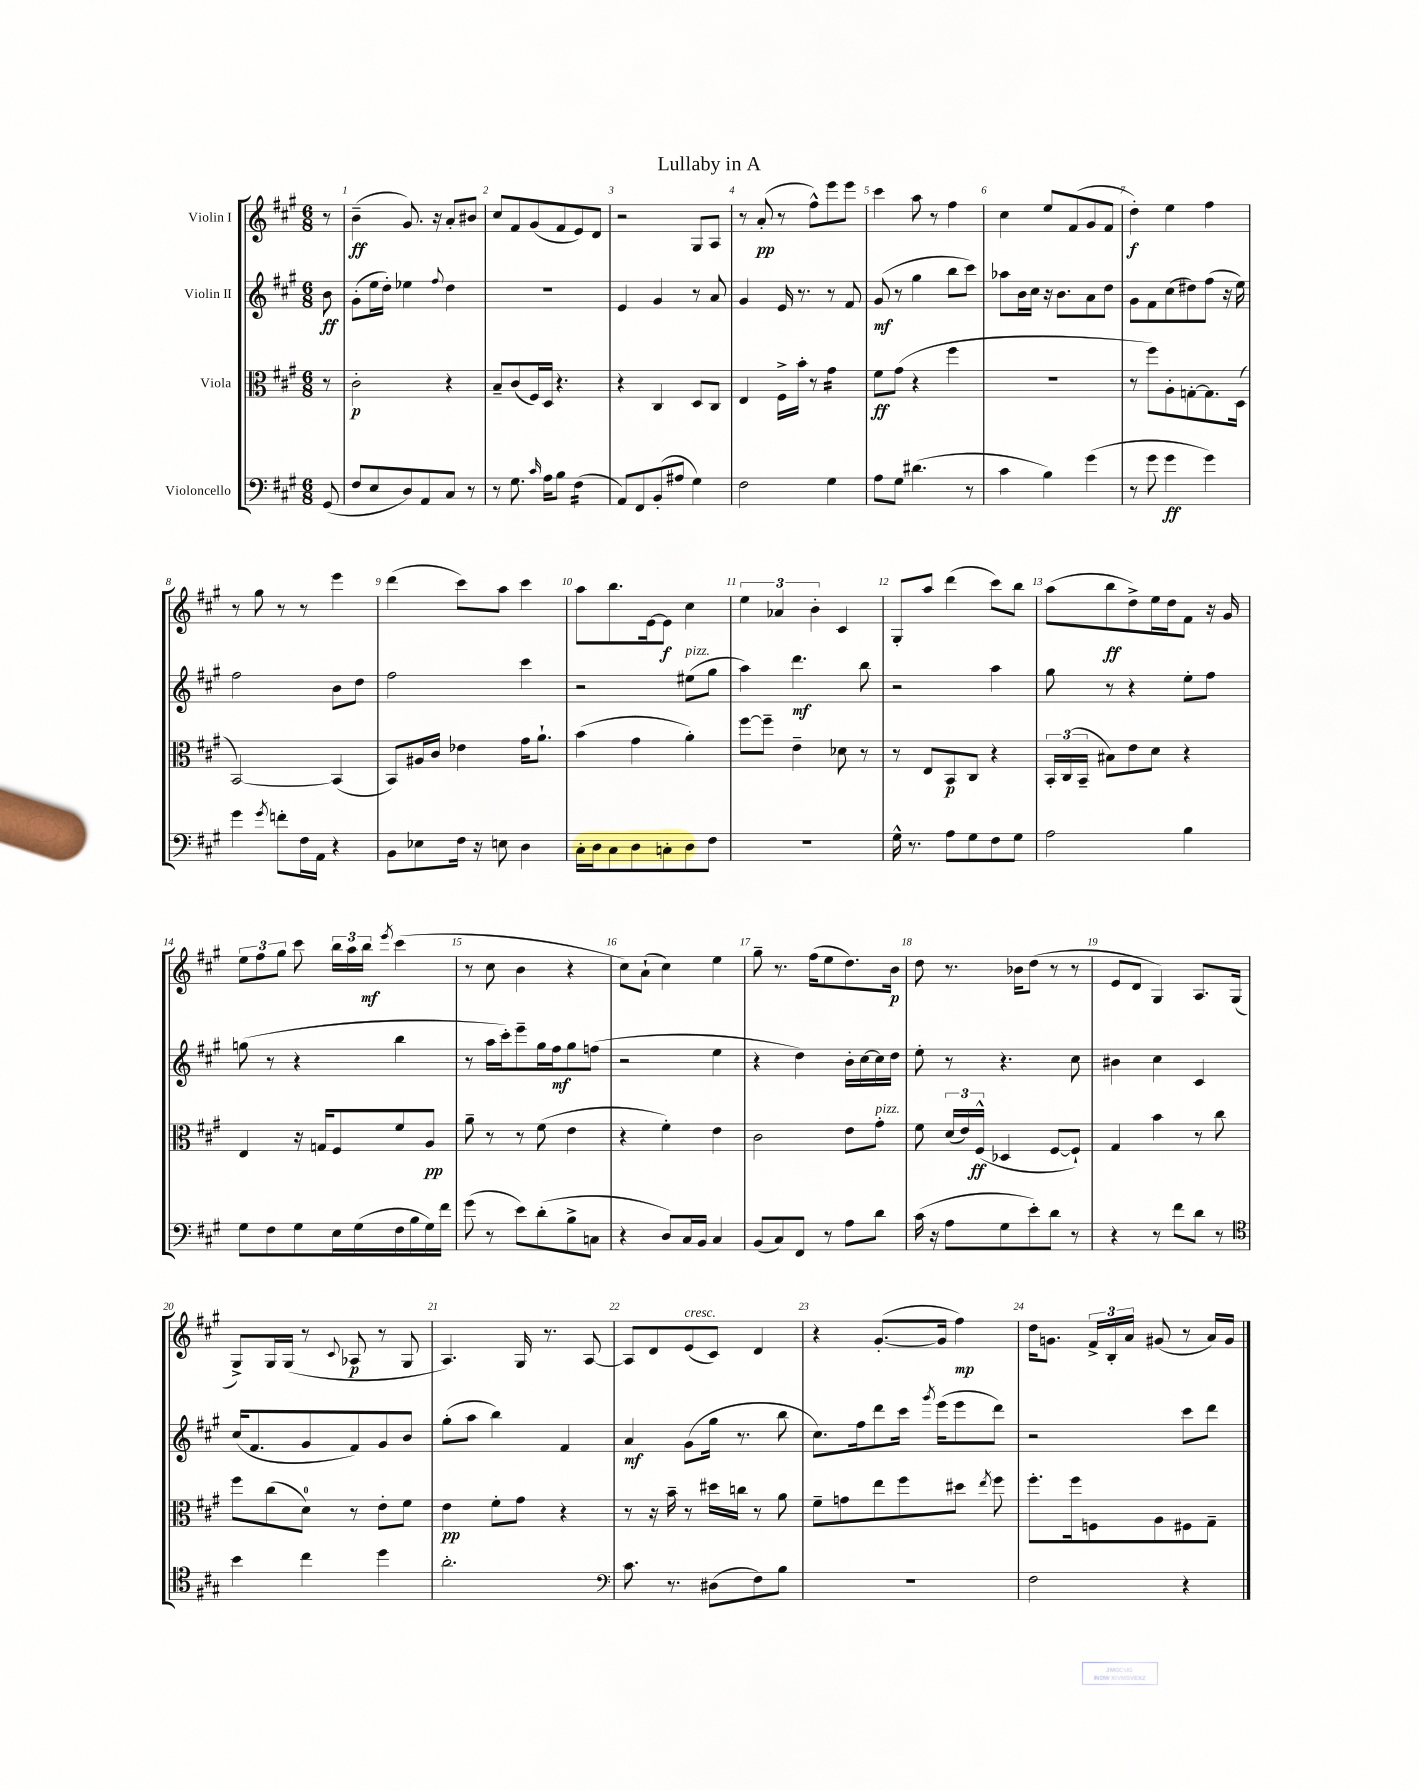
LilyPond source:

\header { title = "Lullaby in A" }
<<
\new StaffGroup <<
\new Staff = "s0" \with { instrumentName = "Violin I" } {
    \clef treble \key a \major \numericTimeSignature \time 6/8 \partial 8
    \autoBeamOff r8 |
    b'4--\ff( gis'8.) r16 a'8[-. bis'8] |
    cis''8[ fis'8 gis'8( fis'8 e'8) d'8] |
    r2 gis8[ a8] |
    r8 a'8-.\pp( r8 fis''8[-^) e'''8 e'''8] |
    cis'''4 a''8 r8 fis''4 |
    cis''4 e''8[ fis'8( gis'8 fis'8] |
    d''4-.\f) e''4 fis''4 |
    r8 gis''8 r8 r8 e'''4 |
    d'''4( cis'''8[) a''8] cis'''4 |
    a''8[ b''8. e'16~ e'8]\f cis''4 |
    \tuplet 3/2 { e''4 aes'4 b'4-. } cis'4 |
    gis8[-. a''8] d'''4( cis'''8[) b''8] |
    a''8[( b''8\ff d''8->) e''16 d''16 fis'8] r16 gis'16 |
    \tuplet 3/2 { e''8[ fis''8 gis''8] } cis'''8 \tuplet 3/2 { b''16[ a''16 b''16]\mf } \acciaccatura { e'''8 } cis'''4( |
    r8 cis''8 b'4 r4 |
    cis''8[) a'8]-!( cis''4) e''4 |
    gis''8-- r8. fis''16[( e''8 d''8.) b'16]\p |
    d''8 r8. bes'16[ d''8]( r8 r8 |
    e'8[ d'8] gis4) a8.[ gis16]( |
    gis8[->) gis16 gis16]( r8 \appoggiatura { cis'8 } aes8\p r8 gis8 |
    a4.) gis16 r8. a8~ |
    a8[ d'8 e'8^\markup { \italic "cresc." }( cis'8]) d'4 |
    r4 gis'8.[~-.( gis'16] fis''4\mp) |
    d''16[ g'8.] \tuplet 3/2 { fis'16[-> b16-. a'16] } gis'8( r8 a'16[) gis'16] \bar "|." |
}
\new Staff = "s1" \with { instrumentName = "Violin II" } {
    \clef treble \key a \major \numericTimeSignature \time 6/8 \partial 8
    \autoBeamOff b'8\ff |
    gis'8[-.( e''16 d''16]-.) ees''4 \appoggiatura { fis''8 } d''4 |
    R2. |
    e'4 gis'4 r8 a'8 |
    gis'4 e'16 r8. r8 fis'8 |
    gis'8\mf( r8 gis''4 b''8[ cis'''8]) |
    aes''8[ b'16 cis''16] r16 b'8.[ a'8 d''8] |
    gis'8[ fis'8 cis''8( dis''8) fis''8]( r16 e''16) |
    fis''2 b'8[ d''8] |
    fis''2 cis'''4 |
    r2 eis''8[^\markup { \italic "pizz." }( gis''8] |
    a''4) d'''4.\mf b''8 |
    r2 a''4 |
    gis''8 r8 r4 e''8[-. fis''8] |
    g''8( r8 r4 b''4 |
    r8 a''16[ cis'''16-.) e'''8-- gis''16 fis''16\mf gis''8 f''8]( |
    r2 e''4 |
    r4 d''4) b'16[-. cis''16~ cis''16 d''16] |
    e''8-. r8 r4. cis''8 |
    bis'4 cis''4 cis'4 |
    cis''16[( fis'8. gis'8 fis'8) gis'8 b'8] |
    gis''8[-.( a''8] b''4) fis'4 |
    a'4\mf gis'8[( gis''16] r8. b''8 |
    cis''8.[) fis''16 d'''8 cis'''16] \acciaccatura { gis'''8 } e'''16[( e'''8 d'''8]) |
    r2 cis'''8[ d'''8] \bar "|." |
}
\new Staff = "s2" \with { instrumentName = "Viola" } {
    \clef alto \key a \major \numericTimeSignature \time 6/8 \partial 8
    \autoBeamOff r8 |
    cis'2-.\p r4 |
    b8[-- cis'8( fis16) d16] r4. |
    r4 cis4 d8[ cis8] |
    e4 fis16[-> b'16]-. r8 gis'4:16 |
    fis'8[\ff gis'8]( r4 fis''4 |
    R2. |
    r8 fis''8[) a8-. g8~-. g8. d16]( |
    b,2~) b,4( |
    b,8[) ais16 cis'16] ees'4 gis'16[ a'8.]-! |
    b'4( gis'4 a'4-.) |
    fis''8[~ fis''8]-- e'4-- des'8 r8 |
    r8 e8[ b,8\p cis8] r4 |
    \tuplet 3/2 { b,16[-. cis16( b,16]-- } bis8[) e'8 d'8] r4 |
    e4 r16 g16[ fis8 fis'8 a8]\pp |
    a'8-- r8 r8 fis'8( e'4 |
    r4 fis'4-.) e'4 |
    cis'2 e'8[ gis'8]-.^\markup { \italic "pizz." } |
    fis'8 \tuplet 3/2 { d'16[( e'16) fis16]-^\ff( } des4 fis8[~ fis8]-!) |
    gis4 b'4 r8 cis''8 |
    fis''8[ cis''8( d'8]-0) r8 e'8[-. fis'8] |
    e'4\pp fis'8[-. gis'8] r4 |
    r8 r16 b'16-- r8 dis''16[ c''16] r8 a'8 |
    fis'8[-- g'8 e''8 fis''8 dis''8] \acciaccatura { e''8 } fis''8 |
    fis''8.[-. fis''16 f8 a8 fis8 gis8]-- \bar "|." |
}
\new Staff = "s3" \with { instrumentName = "Violoncello" } {
    \clef bass \key a \major \numericTimeSignature \time 6/8 \partial 8
    \autoBeamOff gis,8( |
    fis8[ e8 d8) a,8 cis8] r8 |
    r8 gis8. \grace { cis'16 } a16[ b8] fis4:16( |
    a,8[) fis,8 b,8-.( ais8] gis4) |
    fis2 gis4 |
    a8[ gis8] dis'4.( r8 |
    cis'4 b4) gis'4( |
    r8 gis'8 gis'4\ff gis'4) |
    gis'4 \acciaccatura { gis'8 } f'8[-. fis16 a,16] r4 |
    b,8[ ees8 fis16] r16 e8 d4 |
    cis16[-. d16 cis8 d8 c8-. d8 fis8] |
    R2. |
    gis16-^ r8. a8[ gis8 fis8 gis8] |
    a2 b4 |
    gis8[ fis8 gis8 e16 gis16( fis16 b16 gis16) fis'16] |
    gis'8( r8 e'8[) d'8-.( b8-> c8] |
    r4 d8[) cis16 b,16] cis4 |
    b,8[( cis8) fis,8] r8 a8[ d'8] |
    cis'16( r16 a8[ gis8 e'8-.) d'8] r8 |
    r4 r8 fis'8[ d'8] r8 |
    \clef tenor b'4 cis''4 d''4 |
    a'2.-. |
    \clef bass cis'8. r8. dis8[( fis8) b8] |
    R2. |
    fis2 r4 \bar "|." |
}
>>
>>
\layout { \context { \Score \override BarNumber.break-visibility = ##(#f #t #t) barNumberVisibility = #all-bar-numbers-visible } }
